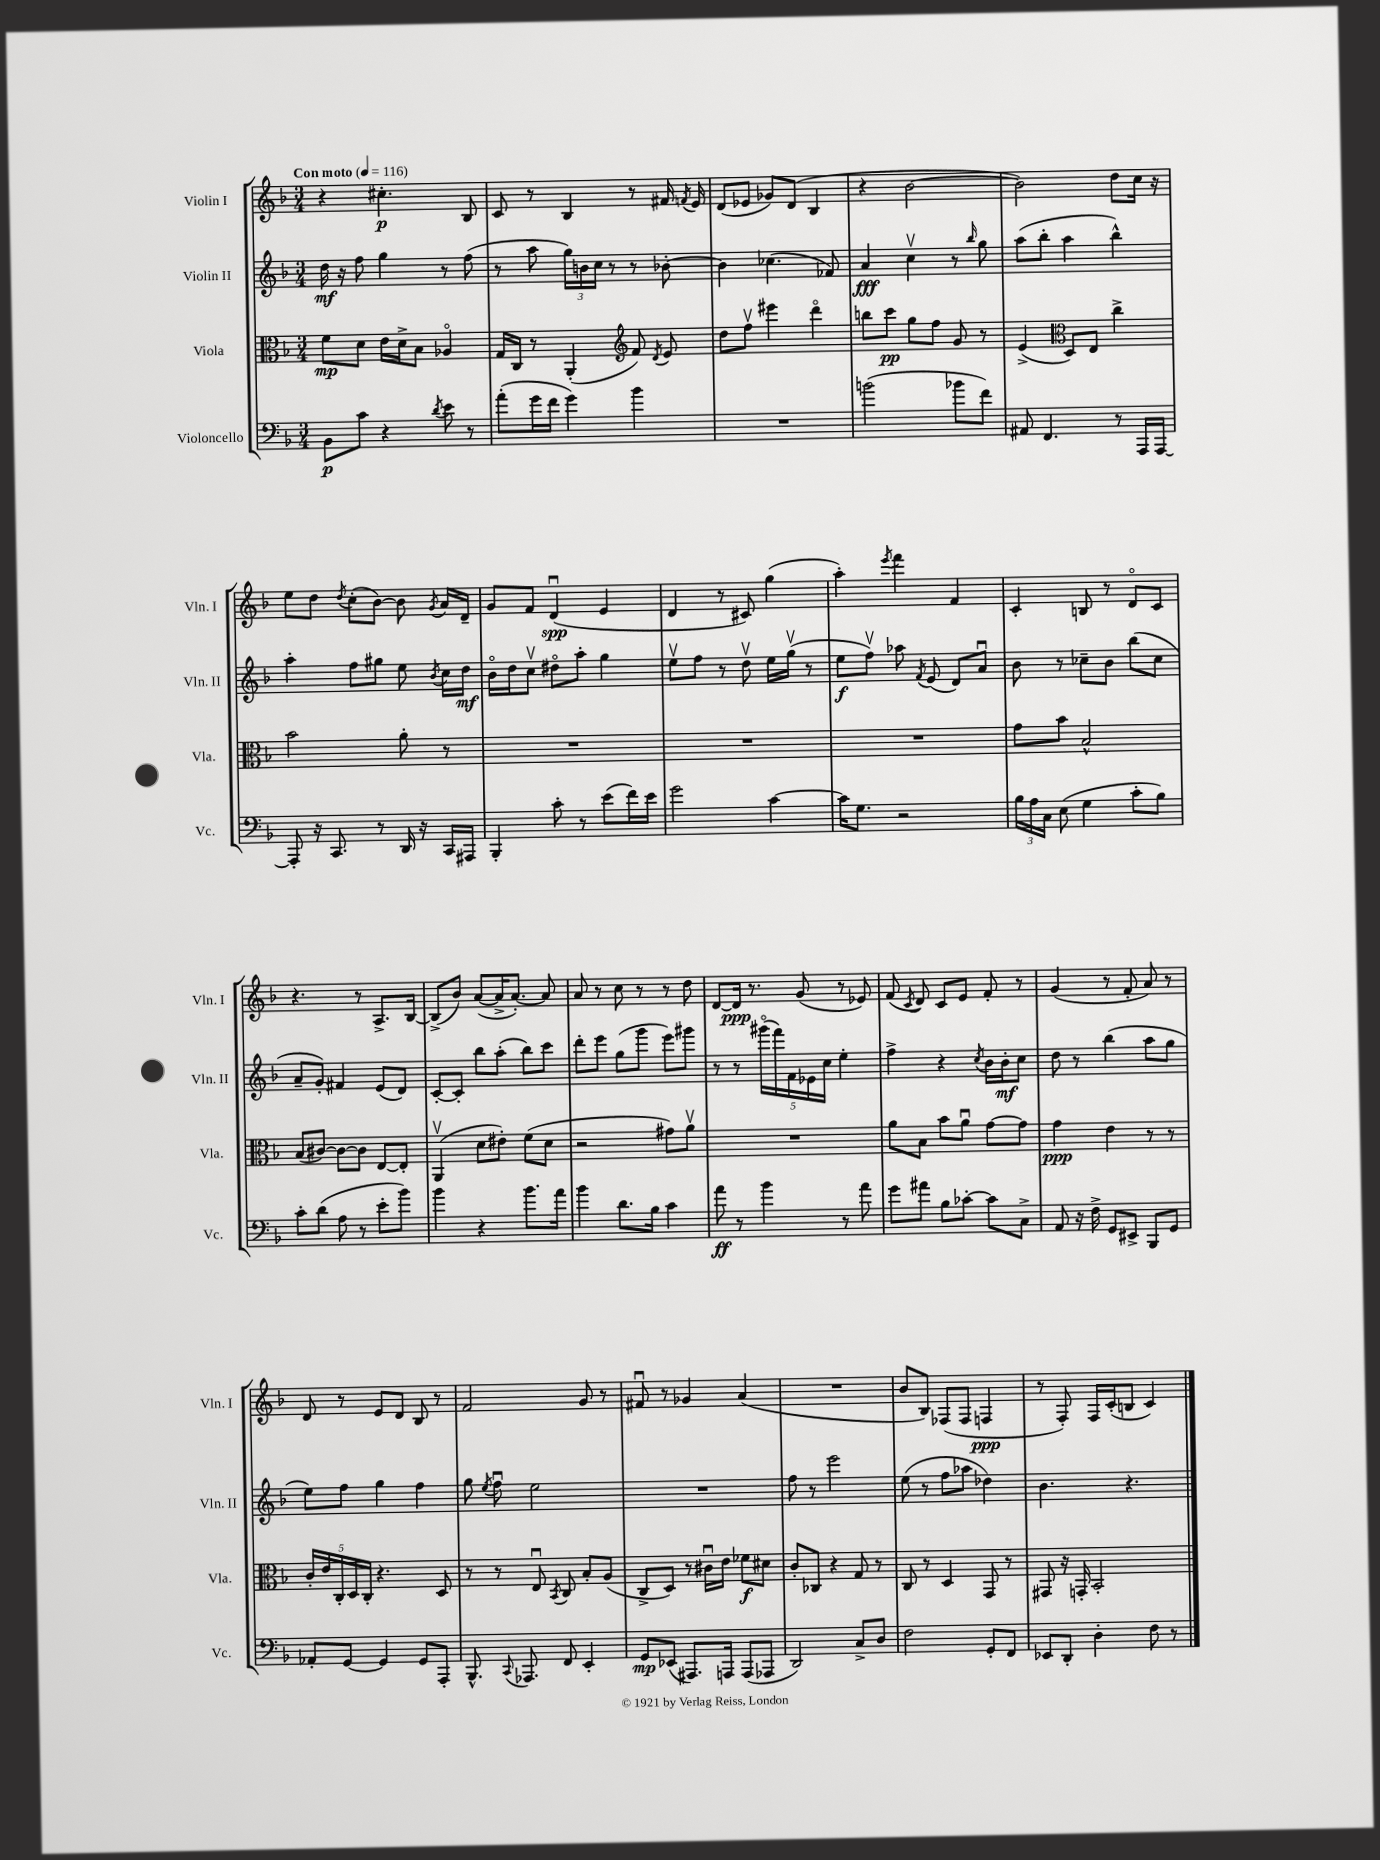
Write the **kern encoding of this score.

**kern	**kern	**kern	**kern
*staff4	*staff3	*staff2	*staff1
*clefF4	*clefC3	*clefG2	*clefG2
*k[b-]	*k[b-]	*k[b-]	*k[b-]
*M3/4	*M3/4	*M3/4	*M3/4
*MM116	*MM116	*MM116	*MM116
8BB-\L	8f\L	16dd\	4r
.	.	16r	.
8c\J	8d\J	8ff\	.
4r	16e\LL	4gg\	4.cc#'\
.	16d^\J	.	.
.	8B-\J	.	.
8qd/	.	.	.
8e\	4A-o/	8r	.
8r	.	(8ff\	8B-/
=	=	=	=
(8a'\L	16G/LL	8r	8c/
.	16C/JJ	.	.
16g\L	8r	8aa\	8r
16f\JJ	.	.	.
4g\)	(4AA'/	24gg\LL)	4B-/
.	.	24b\	.
.	.	24cc\JJ	.
.	.	8r	.
*	*clefG2	*	*
4b-\	8f/)	8r	8r
.	8qd/	.	.
.	8e/	[8b-'\	16f#/
.	.	.	8qf/
.	.	.	16e/
=	=	=	=
2.r	8dd\L	4b-\]	(8d/L
.	8ffv\J	.	8e-/J
.	4eee#\	(4.cc-\	8g-/L)
.	.	.	(8d/J
.	4dddo\	.	4B-/
.	.	8f-/)	.
=	=	=	=
(2b\	8bb\L	4a/	4r
.	8ccc\J	.	.
.	8gg\L	4ccv\	[2b-\
.	8ff\J	.	.
8b-\L	8g/	8r	.
.	.	16qqbb-/	.
8f\J)	8r	8gg\	.
=	=	=	=
8AA#/	(4e^/	(8aa\L	2b-\])
4.FF/	.	8bb-'\J	.
*	*clefC3	*	*
.	8D/L)	4aa\	.
.	8E/J	.	.
8r	4cc^\	4bb-^^\)	8dd\L
16AAA/LL	.	.	16cc\Jk
[16AAA/JJ	.	.	16r
=	=	=	=
8AAA'/]	2b-\	4aa'\	8ee\L
16r	.	.	8dd\J
8.CC/	.	.	.
.	.	.	8qdd/
.	.	8ff\L	(8cc'\L
8r	.	8gg#\J	[8b-\J)
16DD/	8a'\	8ee\	8b-\]
16r	.	.	.
.	.	8qb-/	8qg/
16CC/LL	8r	16cc\LL	16a/LL
16AAA#/JJ	.	16dd\JJ	16d~/JJ
=	=	=	=
4BBB-'/	2.r	16b-o\LL	8g/L
.	.	16dd\J	.
.	.	8ccv\J	8f/J
8c'\	.	8dd#o\L	(4du/
8r	.	8aa'\J	.
(8e\L	.	4gg\	4e/
16f\L)	.	.	.
16e\JJ	.	.	.
=	=	=	=
2g\	2.r	8eev\L	4d/
.	.	8ff\J	.
.	.	8r	8r
.	.	8ddv\	8c#/)
[4c\	.	16ee\LL	(4gg\
.	.	(16ggv\JJ	.
.	.	8r	.
=	=	=	=
16c\]LK	2.r	8ee\L	4aa'\)
8.G\J	.	.	.
.	.	8ffv\J)	.
.	.	.	8qeee/
2r	.	8aa-\	4fff\
.	.	8qf/	.
.	.	(8e/	.
.	.	8d/L)	4f/
.	.	8au/J	.
=	=	=	=
24B-\LL	8g\L	8b-\	4c'/
24A\	.	.	.
24C\JJ	.	.	.
(8E\	8b-\J	8r	.
4G\	2B-^^/	8cc-~\L	8B/
.	.	8b-\J	8r
8c'\L	.	(8bb-\L	8do/L
8B-\J)	.	8cc-\J	8c/J
=	=	=	=
8c'\L	(8B-/L	8a~/L	4.r
(8d\J	[8c#/J)	8g'/J)	.
8A\	8c#\_L	4f#/	.
8r	8c#\]J	.	8r
8e'\L	[8E/L	(8e/L	8.A^/L
8b-\J)	8E'/]J	8d/J)	.
.	.	.	[16B-/Jk
=	=	=	=
4b-\	(4AAv/	[8c'/L	(8B-^/]L
.	.	8c'/]J	8b-/J)
4r	8d\L	8bb-\L	([8a/L
.	8e#'\J)	(8aa'\J	16a^/]K
.	.	.	[8.a'/J)
8.b-\L	(8f\L	8bb-\L)	.
.	8d\J	8ccc\J	8a/]
16a\Jk	.	.	.
=	=	=	=
4b-\	2r	8ddd'\L	8a/
.	.	8eee\J	8r
8.d\L	.	(8gg\L	8cc\
.	.	8ggg\J	8r
16B-\Jk	.	.	.
4c\	8g#\L)	8eee\L)	8r
.	8av\J	8ggg#\J	8dd\
=	=	=	=
8a\	2.r	8r	[8d/L
8r	.	8r	16d/]Jk
.	.	.	8.r
4b-\	.	(20ggg#o\LL	.
.	.	20fff\)	.
.	.	20f\	.
.	.	.	(8g/
.	.	20e-\	.
.	.	20cc\JJ	.
8r	.	4ee'\	8r
8a\	.	.	8e-/)
=	=	=	=
8g\L	8a\L	4ff^\	(8f/
.	.	.	8qc/
8a#\J	8B-\J	.	8d/)
8B-\L	8b-\L	4r	8c/L
[8c-'\J	8au\J	.	8e/J
.	.	8qcc/	.
8c-\]L	[8g\L	16b-\LL	8f'/
.	.	16b-'\J	.
8C^\J	8g\]J	8cc\J	8r
=	=	=	=
8AA/	4g\	8dd\	(4g/
16r	.	8r	.
16F^\	.	.	.
8GG/L	4e\	(4bb-\	8r
8EE#^/J	.	.	8f'/
8BBB-/L	8r	8aa\L	8a/)
8GG/J	8r	8gg\J	8r
=	=	=	=
8AA-'/L	20c'/LL	8ee\L)	8d/
.	20e/	.	.
.	20C'/	.	.
[8GG/J	.	8ff\J	8r
.	20D/	.	.
.	20C'/JJ	.	.
4GG/]	4.r	4gg\	8e/L
.	.	.	8d/J
8GG/L	.	4ff\	8B-/
8AAA'/J	8D/	.	8r
=	=	=	=
8.BBB-^^/	8r	8gg\	2f/
.	.	8qee/	.
.	8r	8ffu\	.
8qqCC/	.	.	.
8.AAA-/	.	.	.
.	8Eu/	2ee\	.
.	8qBB-/	.	.
8FF/	8C/	.	.
4EE'/	8B-'/L	.	8g/
.	(8A/J	.	8r
=	=	=	=
8GG/L	8C^/L	2.r	8f#u/
(8EE-/J	8D/J)	.	8r
8.AAA#/L)	8r	.	4g-/
.	16c#u\LL	.	.
16AAA/Jk	16e\JJ	.	.
(8AAA/L	8f-\L	.	(4a/
8AAA-/J	8d#\J	.	.
=	=	=	=
2DD/)	8c'/L	8ff\	2.r
.	8C-/J	8r	.
.	4r	2eee\	.
8C^/L	8G/	.	.
8D/J	8r	.	.
=	=	=	=
2F\	8C/	(8ee\	8b-/L
.	8r	8r	8B-/J)
.	4D/	8ff\L	(8F-/L
.	.	8aa-\J	8F-/J
8GG'/L	8GG/	4dd-\)	4F/
8FF/J	8r	.	.
=	=	=	=
8EE-/L	8GG#/	4.b-\	8r
8DD'/J	16r	.	8F'/)
.	16GG'/	.	.
4D'\	2BB-'/	.	16F/LL
.	.	.	(16c'/J
.	.	4.r	8B/J
8F\	.	.	4c/)
8r	.	.	.
==	==	==	==
*-	*-	*-	*-
